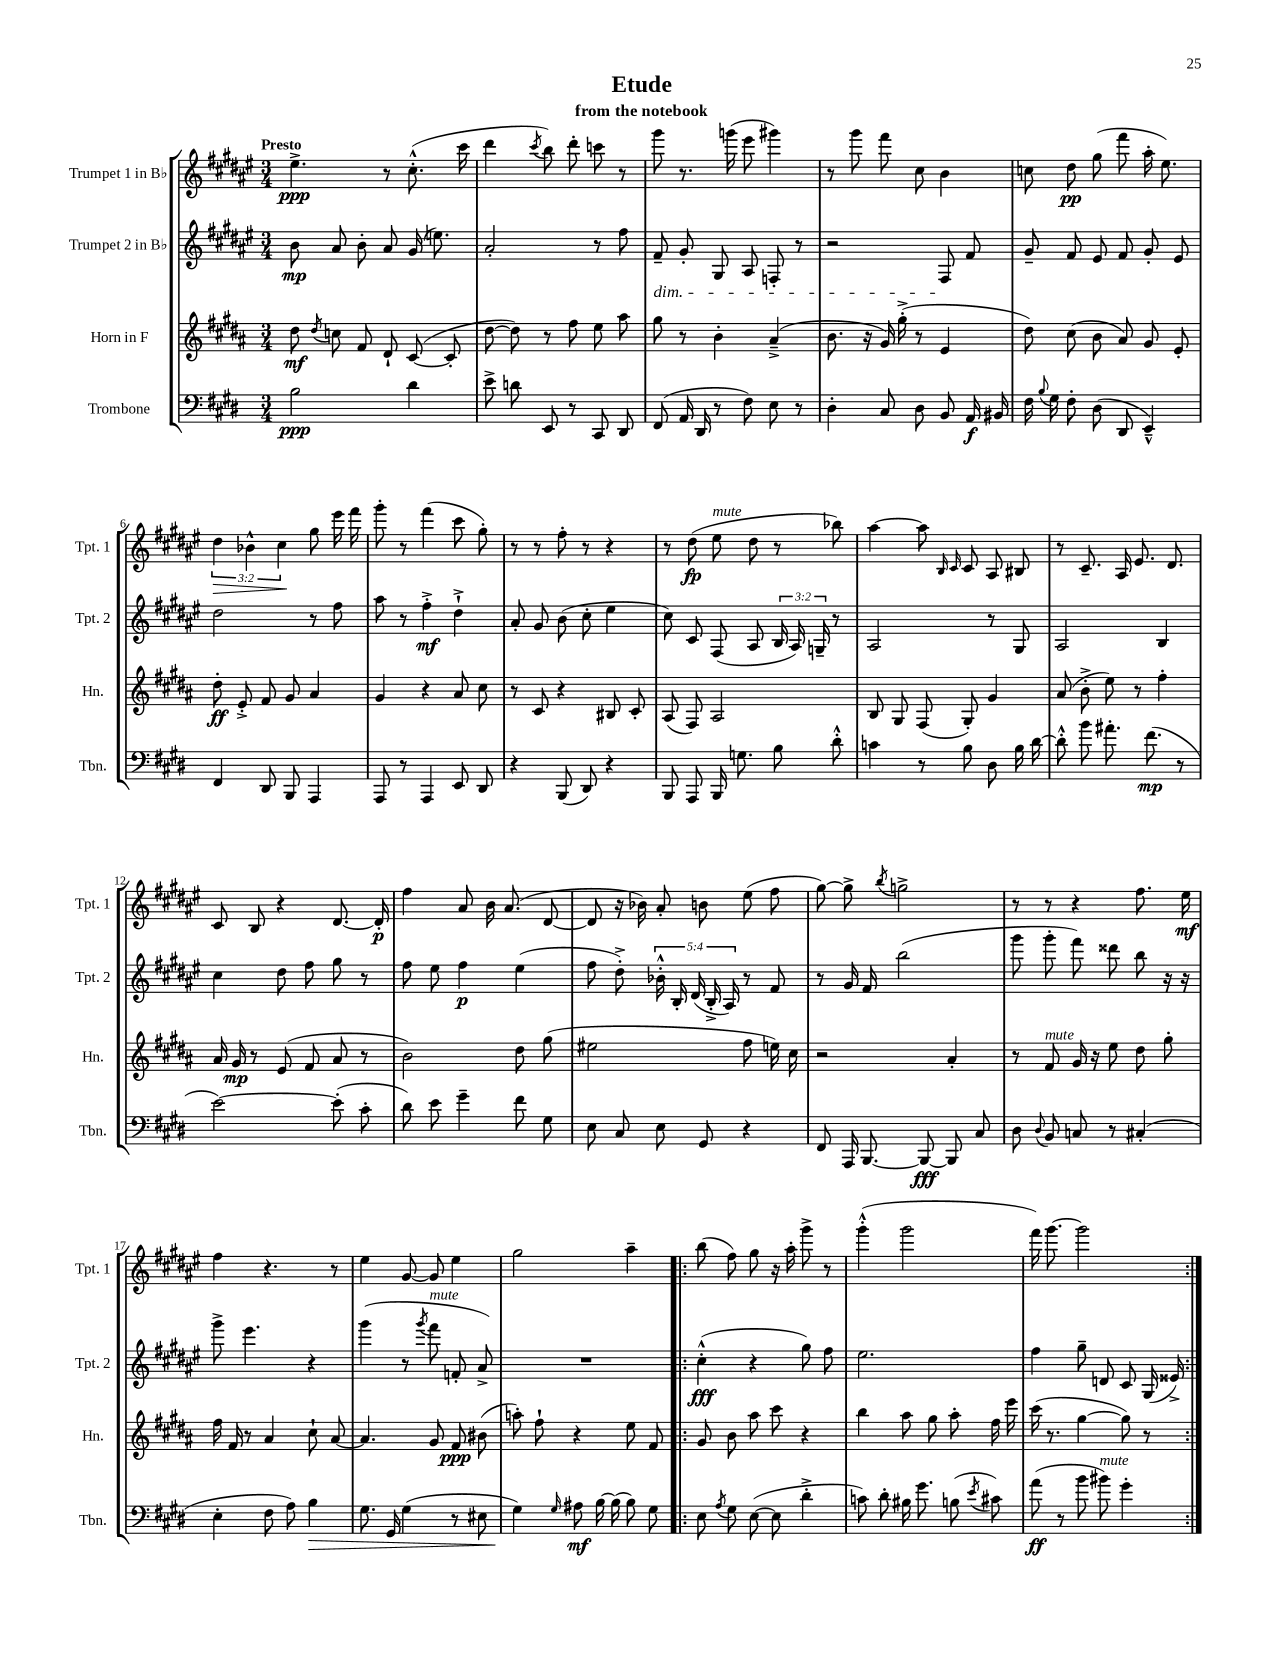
\header { title = "Etude" subtitle = "from the notebook" }
<<
\new StaffGroup <<
\new Staff = "s0" \with { instrumentName = "Trumpet 1 in Bb" shortInstrumentName = "Tpt. 1" } {
    \clef treble \key fis \major \numericTimeSignature \time 3/4 \override Staff.TupletNumber.text = #tuplet-number::calc-fraction-text \tempo "Presto"
    \autoBeamOff eis''4.->\ppp r8 cis''8.-.-^( cis'''16 |
    dis'''4 \acciaccatura { cis'''8 } b''8) dis'''8-. c'''8 r8 |
    gis'''8 r8. g'''16( eis'''8 gis'''4) |
    r8 gis'''8 fis'''8 cis''8 b'4 |
    c''8 dis''8\pp gis''8( fis'''8 ais''16-. eis''8.) |
    \tuplet 3/2 { dis''4\> bes'4-^ cis''4\! } gis''8 eis'''16 fis'''16 |
    gis'''8-. r8 fis'''4( cis'''8 gis''8-.) |
    r8 r8 fis''8-. r8 r4 |
    r8 dis''8\fp( eis''8^\markup { \italic "mute" } dis''8 r8 bes''8) |
    ais''4~ ais''8 \grace { b16 cis'16 } cis'8 ais8 bis8 |
    r8 cis'8.-- ais16 eis'8. dis'8. |
    cis'8 b8 r4 dis'8.~ dis'16-.\p |
    fis''4 ais'8 b'16 ais'8.( dis'8~ |
    dis'8 r16 bes'16) ais'8-. b'8 eis''8( fis''8 |
    gis''8~) gis''8-> \acciaccatura { b''8 } g''2-> |
    r8 r8 r4 fis''8. eis''16\mf |
    fis''4 r4. r8 |
    eis''4 gis'8~ gis'8 eis''4 |
    gis''2 ais''4-- |
    \repeat volta 2 { b''8( fis''8) gis''8 r16 ais''16-. gis'''8-> r8 |
    gis'''4-.-^( gis'''2 |
    fis'''16) gis'''8.~ gis'''2 | }
}
\new Staff = "s1" \with { instrumentName = "Trumpet 2 in Bb" shortInstrumentName = "Tpt. 2" } {
    \clef treble \key fis \major \numericTimeSignature \time 3/4 \override Staff.TupletNumber.text = #tuplet-number::calc-fraction-text
    \autoBeamOff b'8\mp ais'8 b'8-. ais'8 gis'16( e''8.) |
    ais'2-. r8 fis''8 |
    fis'8--\dim gis'8-. gis8 ais8 f8-. r8 |
    r2 fis8\! fis'8 |
    gis'8-- fis'8 eis'8 fis'8 gis'8-. eis'8 |
    dis''2 r8 fis''8 |
    ais''8 r8 fis''4-.->\mf dis''4-!-> |
    ais'8-. gis'8 b'8( cis''8-. eis''4 |
    cis''8) cis'8 fis8( ais8 \tuplet 3/2 { b16 ais16) g16-- } r8 |
    ais2 r8 gis8 |
    ais2 b4 |
    cis''4 dis''8 fis''8 gis''8 r8 |
    fis''8 eis''8 fis''4\p eis''4( |
    fis''8 dis''8-.->) \tuplet 5/4 { bes'16-.-^ b16-. dis'16( b16-.-> ais16) } r8 fis'8 |
    r8 gis'16 fis'16 b''2( |
    gis'''8 gis'''8-. fis'''8) disis'''8 b''8 r16 r16 |
    gis'''8-> eis'''4. r4 |
    gis'''4( r8 \acciaccatura { gis'''8 } fis'''8^\markup { \italic "mute" } f'8-. ais'8->) |
    R2. |
    \repeat volta 2 { cis''4-.-^\fff( r4 gis''8) fis''8 |
    eis''2. |
    fis''4 gis''8-- d'8 cis'8 gis16( eisis'16->) | }
}
\new Staff = "s2" \with { instrumentName = "Horn in F" shortInstrumentName = "Hn." } {
    \clef treble \key b \major \numericTimeSignature \time 3/4
    \autoBeamOff dis''8\mf \acciaccatura { dis''8 } c''8 fis'8 dis'8-! cis'8~( cis'8-. |
    dis''8~ dis''8) r8 fis''8 e''8 ais''8 |
    gis''8 r8 b'4-. ais'4--->( |
    b'8. r16 gis'16) gis''16-.->( r8 e'4 |
    dis''8) cis''8( b'8 ais'8) gis'8 e'8-. |
    dis''8-.\ff e'8-.-> fis'8 gis'8 ais'4 |
    gis'4 r4 ais'8 cis''8 |
    r8 cis'8 r4 bis8 cis'8-. |
    ais8( fis8) ais2 |
    b8 gis8 fis8( gis8-.) gis'4 |
    ais'8( b'8-.-> e''8) r8 fis''4-. |
    ais'16 gis'16\mp r8 e'8( fis'8 ais'8 r8 |
    b'2) dis''8 gis''8( |
    eis''2 fis''8 e''16) cis''16 |
    r2 ais'4-. |
    r8 fis'8^\markup { \italic "mute" } gis'16 r16 e''8 dis''8 gis''8-. |
    fis''16 fis'16 r8 ais'4 cis''8-! ais'8~ |
    ais'4. gis'8 fis'8\ppp bis'8( |
    a''8-.) fis''8-! r4 e''8 fis'8 |
    \repeat volta 2 { gis'8 b'8 ais''8 cis'''8 r4 |
    b''4 ais''8 gis''8 ais''8-. fis''16 e'''16 |
    cis'''16( r8. gis''4~ gis''8) r8 | }
}
\new Staff = "s3" \with { instrumentName = "Trombone" shortInstrumentName = "Tbn." } {
    \clef bass \key e \major \numericTimeSignature \time 3/4
    \autoBeamOff b2\ppp dis'4 |
    e'8-> d'8 e,8 r8 cis,8 dis,8 |
    fis,8( a,16 dis,16 r8 fis8) e8 r8 |
    dis4-. cis8 dis8 b,8 a,16\f bis,16 |
    fis16 \appoggiatura { b8 } gis16 fis8-. dis8( dis,8 e,4---^) |
    fis,4 dis,8 b,,8 a,,4 |
    a,,8 r8 a,,4 e,8 dis,8 |
    r4 b,,8( dis,8) r4 |
    b,,8 a,,8 b,,16 g8. b8 dis'8-.-^ |
    c'4 r8 b8 dis8 b16 dis'16~ |
    dis'8-.-^ b'8 ais'8.-. fis'8.\mp( r8 |
    e'2~) e'8-.( cis'8-. |
    dis'8) e'8 gis'4-- fis'8 gis8 |
    e8 cis8 e8 gis,8 r4 |
    fis,8 a,,16 b,,8.~ b,,8~\fff b,,8 cis8 |
    dis8 \appoggiatura { dis8 } b,8 c8 r8 cis4-.( |
    e4-. fis8 a8) b4\> |
    gis8. gis,16 gis4( r8 eis8 |
    gis4\!) \grace { gis16 } ais8\mf b16~ b16( b8) gis8 |
    \repeat volta 2 { e8 \acciaccatura { a8 } gis8 e8~( e8 dis'4-.-> |
    c'8) dis'8-. bis16 gis'8. b8( \acciaccatura { e'8 } cis'8) |
    a'8\ff( r8 b'8 bis'8^\markup { \italic "mute" }) gis'4-. | }
}
>>
>>
